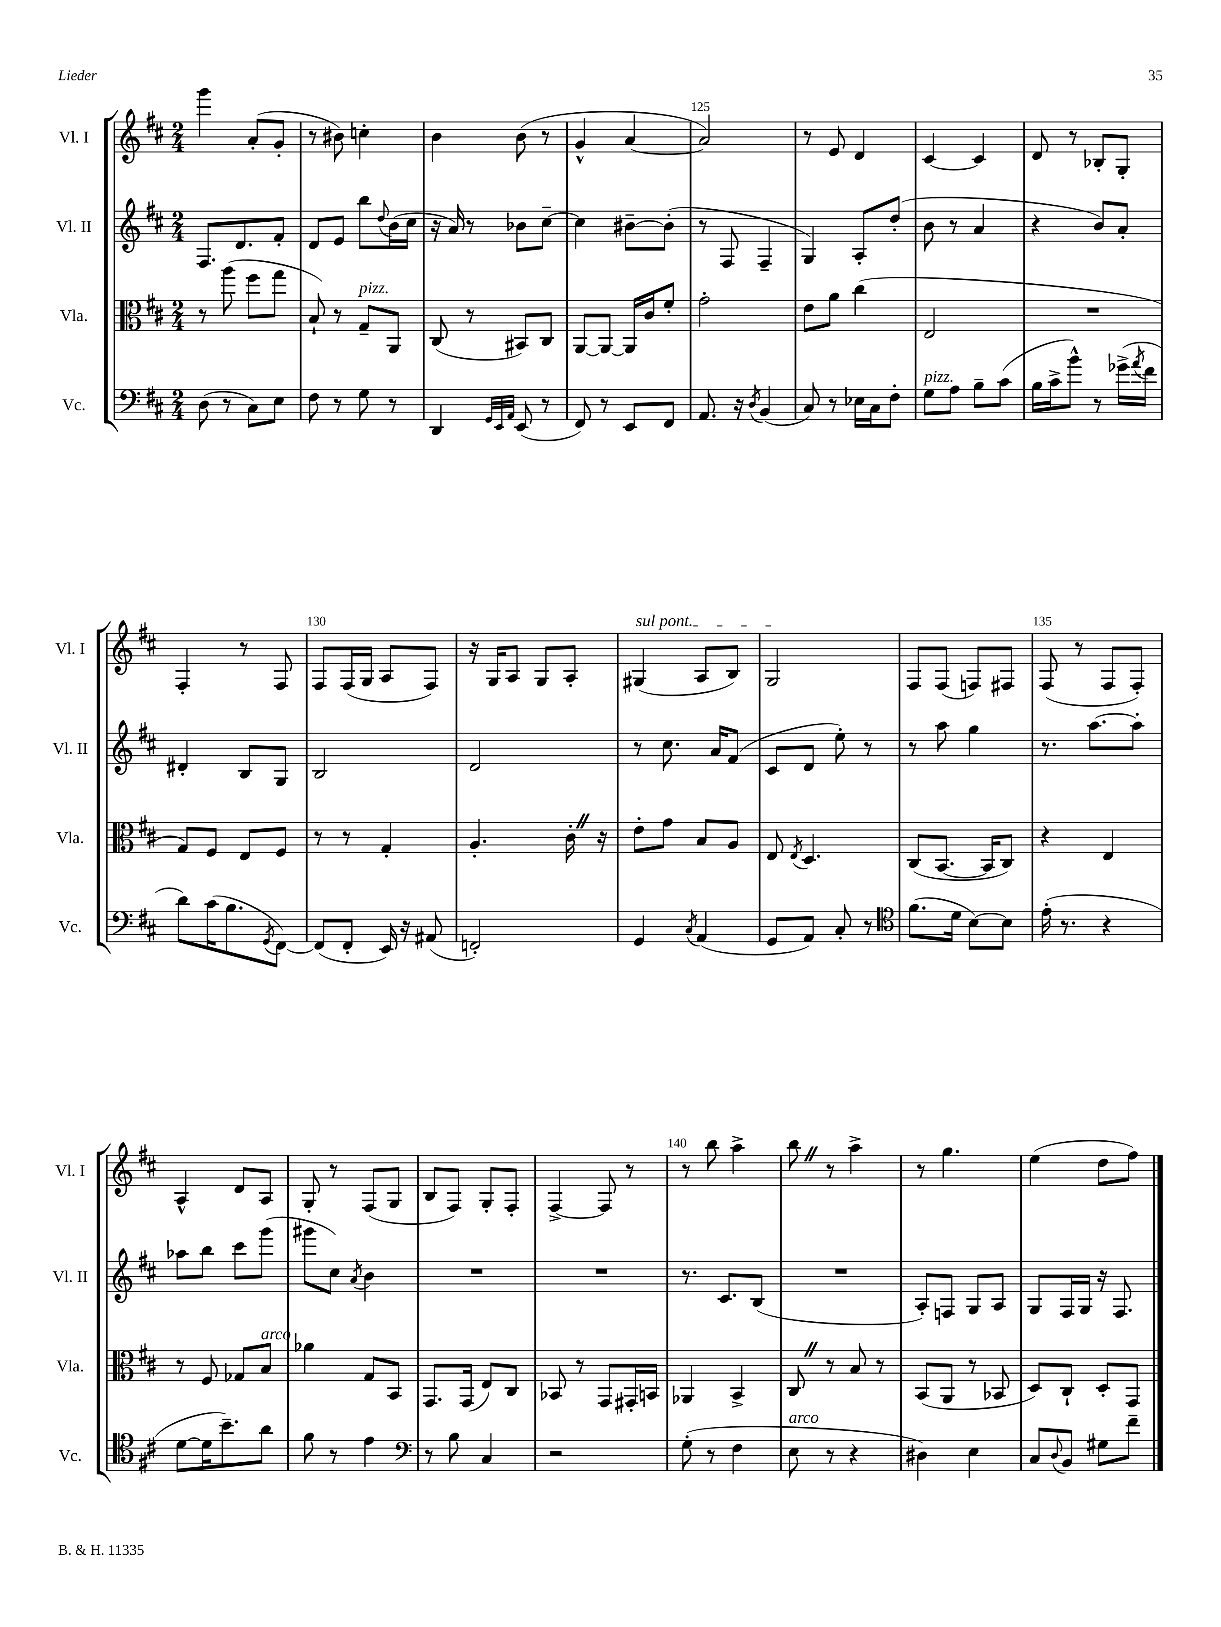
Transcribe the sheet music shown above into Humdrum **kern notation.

**kern	**kern	**kern	**kern
*part4	*part3	*part2	*part1
*staff4	*staff3	*staff2	*staff1
*I"Vc.	*I"Vla.	*I"Vl. II	*I"Vl. I
*I'Vc.	*I'Vla.	*I'Vl. II	*I'Vl. I
*clefF4	*clefC3	*clefG2	*clefG2
*k[f#c#]	*k[f#c#]	*k[f#c#]	*k[f#c#]
*M2/4	*M2/4	*M2/4	*M2/4
=121	=121	=121	=121
(8D\	8r	8.F#/L	4ggg\
8r	(8aa\	.	.
.	.	8.d/	.
8C#\L)	8ff#\L	.	(8a'/L
8E\J	8gg\J	8f#'/J	8g'/J
=122	=122	=122	=122
8F#\	8B`/)	8d/L	8r
8r	8r	8e/J	8b#X\)
!	!LO:TX:a:i:t=pizz.	!	!
8G\	8G~/L	8bb\L	4ccn'\
.	.	8qqdd/	.
8r	8AA/J	(16b\L	.
.	.	16cc#\JJ	.
=123	=123	=123	=123
4DD/	(8C#/	16r	4b\
.	.	16a/)	.
.	8r	8r	.
32qqGG/LLL	.	.	.
32qqEE/	.	.	.
32qqAA/JJJ	.	.	.
(8EE/	8BB#X/L)	8b-X\L	(8b\
8r	8C#/J	[8cc#~\J	8r
=124	=124	=124	=124
8FF#/)	[8AA/L	4cc#\]	4g^^/
8r	8AA/J_	.	.
8EE/L	16AA/LL]	[8b#X~\L	[4a/
.	16c#/J	.	.
8FF#/J	8f#'/J	(8b#'\J]	.
=125	=125	=125	=125
8.AA/	2g'\	8r	2a/])
.	.	8F#/	.
16r	.	.	.
8qD/	.	.	.
(4BB/	.	4F#~/	.
=126	=126	=126	=126
8C#/)	8e\L	4G/)	8r
8r	8a\J	.	8e/
16E-X\LL	(4cc#\	8A'/L	4d/
16C#\J	.	.	.
8F#'\J	.	(8dd'/J	.
=127	=127	=127	=127
!LO:TX:a:i:t=pizz.	!	!	!
8G\L	2E/	8b\	[4c#/
8A\J	.	8r	.
8B~\L	.	4a/	4c#/]
(8c#\J	.	.	.
=128	=128	=128	=128
16B\LL	2r	4r	8d/
16c#^\J	.	.	.
8b^^\J)	.	.	8r
8r	.	8b/L)	8B-X'/L
(16g-X^\LL	.	8a'/J	8G'/J
8qa/	.	.	.
16f#\JJ	.	.	.
!!LO:LB:g=z
=129	=129	=129	=129
8d\L)	8G/L)	4d#X'/	4F#'/
(16c#\K	8F#/J	.	.
8.B\	.	.	.
.	8E/L	8B/L	8r
8qGG/	.	.	.
[8FF#\J)	8F#/J	8G/J	8F#/
=130	=130	=130	=130
(8FF#/L]	8r	2B/	8F#/L
8FF#'/J	8r	.	(16F#/L
.	.	.	16G/JJ
16EE/)	4G'/	.	8A/L
16r	.	.	.
(8AA#X/	.	.	8F#/J)
=131	=131	=131	=131
2FFn'/)	4.A'/	2d/	16r
.	.	.	16G/KL
.	.	.	8A/J
.	.	.	8G/L
.	16c#'Z\	.	8A'/J
.	16r	.	.
=132	=132	=132	=132
!	!	!	!LO:TX:a:i:t=sul pont.
4GG/	8e'\L	8r	(4G#X/
.	8g\J	8.cc#\	.
8qC#/	.	.	.
(4AA/	8B/L	.	8A/L
.	.	16a/KL	.
.	8A/J	(8f#/J	8B/J)
=133	=133	=133	=133
8GG/L	8E/	8c#/L	2G/
.	8qE/	.	.
8AA/J)	4.D/	8d/J	.
8C#'/	.	8ee'\)	.
8r	.	8r	.
=134	=134	=134	=134
*clefC4	*	*	*
(8.f#\L	(8C#/L	8r	8F#/L
.	[8.BB/J	8aa\	(8F#/J
16d\Jk	.	.	.
[8B\L)	.	4gg\	8Fn/L)
.	16BB/KL]	.	.
8B\J]	8C#/J)	.	8F#X/J
=135	=135	=135	=135
(16e'\	4r	8.r	(8F#/
8.r	.	.	.
.	.	.	8r
.	.	[8.aa\L	.
4r	4E/	.	8F#/L
.	.	8aa'\J]	8F#'/J)
!!LO:LB:g=z
=136	=136	=136	=136
[8d\L	8r	8aa-X\L	4A^^/
16d\K]	8F#/	8bb\J	.
8.b~\)	.	.	.
.	8G-X/L	8ccc#\L	8d/L
!	!LO:TX:a:i:t=arco	!	!
8a\J	8B/J	(8ggg\J	8A/J
=137	=137	=137	=137
8f#\	4a-X\	8ggg#X\L	8G'/
8r	.	8cc#\J)	8r
.	.	8qa/	.
4e\	8G/L	4b\	(8F#/L
.	8BB/J	.	8G/J
=138	=138	=138	=138
*clefF4	*	*	*
8r	8.GG/L	2r	8B/L
8B\	.	.	8F#/J)
.	(16GG/Jk	.	.
4C#/	8E/L)	.	8G'/L
.	8C#/J	.	8F#'/J
=139	=139	=139	=139
2r	8BB-X/	2r	[4F#^/
.	8r	.	.
.	8GG/L	.	8F#/]
.	16GG#X'/L	.	8r
.	16BBn/JJ	.	.
=140	=140	=140	=140
(8G'\	4AA-X/	8.r	8r
8r	.	.	8bb\
.	.	8.c#/L	.
4F#\	4BB^/	.	4aa^\
.	.	(8B/J	.
=141	=141	=141	=141
!LO:TX:a:i:t=arco	!	!	!
8E\	8C#Z/	2r	8bbZ\
8r	8r	.	8r
4r	8B/	.	4aa^\
.	8r	.	.
=142	=142	=142	=142
4D#X\)	(8BB/L	8A'/L)	8r
.	8AA/J	8Fn/J	4.gg\
4E\	8r	8G/L	.
.	8BB-X/	8A/J	.
=143	=143	=143	=143
8C#/L	8D/L)	8G/L	(4ee\
8qqD/	.	.	.
8BB/J	8C#`/J	16F#/L	.
.	.	16G/JJ	.
8G#X\L	8D'/L	16r	8dd\L
.	.	8.F#/	.
8f#~\J	8GG/J	.	8ff#\J)
==	==	==	==
*-	*-	*-	*-
